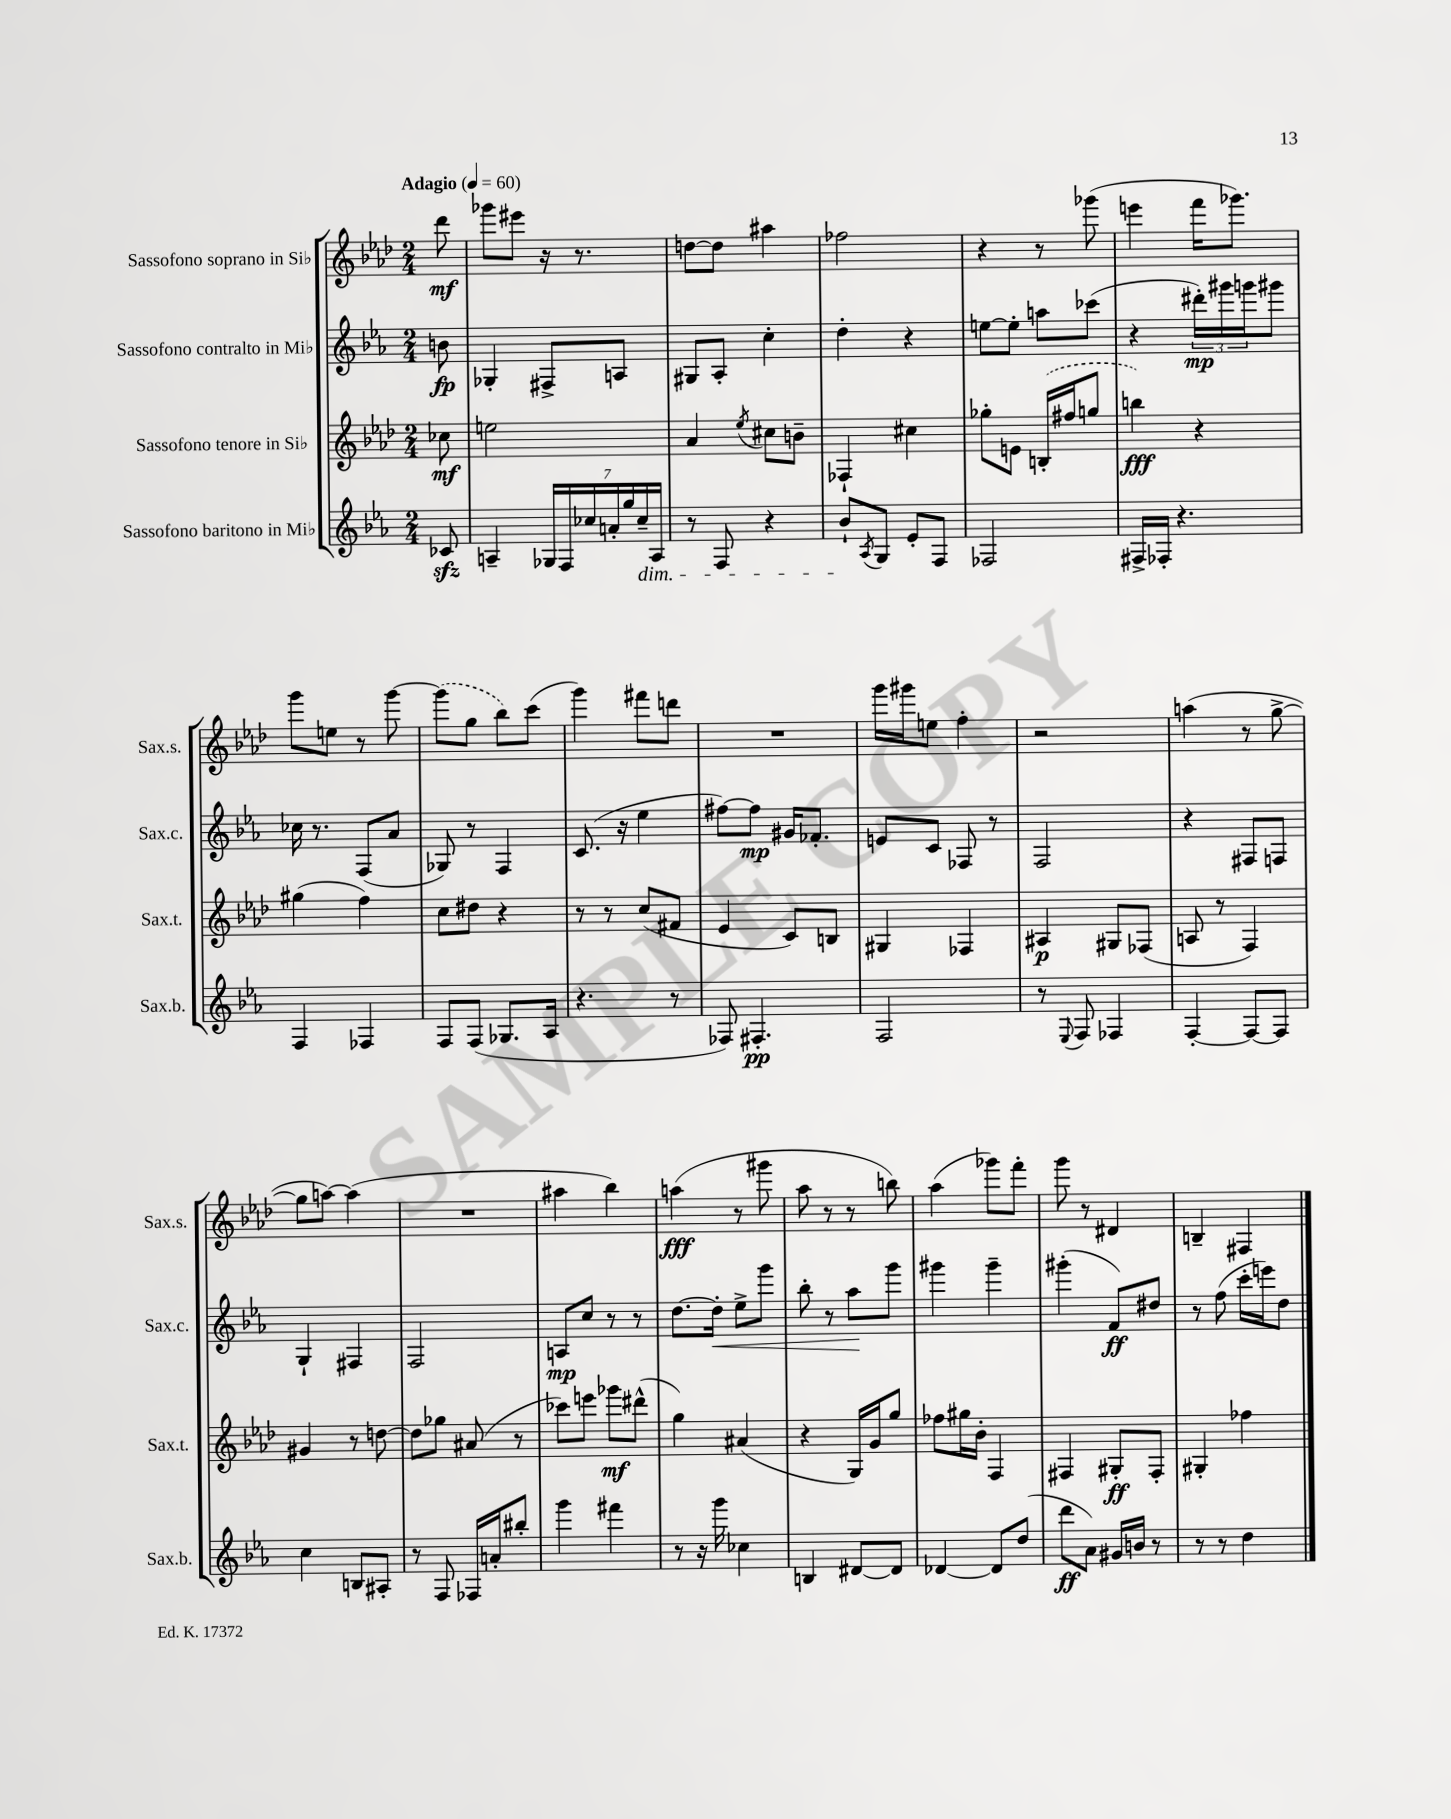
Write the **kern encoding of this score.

**kern	**kern	**kern	**kern
*staff4	*staff3	*staff2	*staff1
*clefG2	*clefG2	*clefG2	*clefG2
*k[b-e-a-]	*k[b-e-a-d-]	*k[b-e-a-]	*k[b-e-a-d-]
*M2/4	*M2/4	*M2/4	*M2/4
*MM60	*MM60	*MM60	*MM60
8c-	8cc-	8b	8ddd-
=	=	=	=
4A~	2ee	4G-'	8ggg-
.	.	.	8eee#
28G-	.	8F#^	16r
28F	.	.	.
.	.	.	8.r
28cc-	.	.	.
28a'	.	.	.
.	.	8A	.
28gg	.	.	.
28cc-~	.	.	.
28A	.	.	.
=	=	=	=
8r	4a-	8G#	[8dd
8F	.	8A-'	8dd]
.	8qee-	.	.
4r	8cc#	4cc'	4aa#
.	8b~	.	.
=	=	=	=
8b-`	4F-`	4dd'	2ff-
8qA-	.	.	.
8G	.	.	.
8e-'	4cc#	4r	.
8F	.	.	.
=	=	=	=
2F-	8gg-'	[8ee	4r
.	8e	8ee']	.
.	(16B'	8aa	8r
.	16ff#	.	.
.	8gg	(8ccc-	(8ggg-
=	=	=	=
16F#^	4bb)	4r	4eee
16F-'	.	.	.
4.r	.	.	.
.	4r	24ddd#')	16fff
.	.	24ggg#	.
.	.	.	8.ggg-)
.	.	24ggg	.
.	.	8ggg#	.
=	=	=	=
4F	(4gg#	16cc-	8ggg
.	.	8.r	.
.	.	.	8ee
4F-	4ff)	(8F	8r
.	.	8a-	[8ggg
=	=	=	=
8F	8cc	8G-)	(8ggg]
(8F	8dd#	8r	8gg
8.G-	4r	4F	8bb-)
.	.	.	(8ccc
16A-	.	.	.
=	=	=	=
4.r	8r	(8.c	4ggg)
.	8r	.	.
.	.	16r	.
.	(8cc	4ee-	8fff#
8r	8f#	.	8ddd
=	=	=	=
8F-)	4e-	[8ff#)	2r
4.F#'	.	8ff#]	.
.	8c)	16g#	.
.	.	8.f-'	.
.	8B	.	.
=	=	=	=
2F	4G#	8e	16ggg
.	.	.	16ggg#
.	.	8c	8ee
.	4F-	8F-	4ff'
.	.	8r	.
=	=	=	=
8r	4A#	2F	2r
8qqE-	.	.	.
8F	.	.	.
4F-	8G#	.	.
.	(8F-	.	.
=	=	=	=
[4F'	8A	4r	(4aa
.	8r	.	.
8F_	4F)	8F#	8r
8F]	.	8F	[8gg^
=	=	=	=
4cc	4g#	4G`	8gg]
.	.	.	[8aa)
8B	8r	4F#	(4aa]
8A#'	[8dd	.	.
=	=	=	=
8r	8dd]	2F	2r
8F	8gg-	.	.
16F-	(8a#	.	.
16a'	.	.	.
8bb#'	8r	.	.
=	=	=	=
4ggg	8ccc-)	8A	4aa#
.	8eee	8cc	.
4fff#	8ggg-	8r	4bb-)
.	(8ddd#^^	8r	.
=	=	=	=
8r	4gg)	[8.dd	(4aa
16r	.	.	.
16ggg	.	16dd']	.
4cc-	(4a#	8ee-^	8r
.	.	8ggg	8ggg#
=	=	=	=
4B	4r	8bb-'	8aa-
.	.	8r	8r
[8d#	16G)	8aa-	8r
.	16g	.	.
8d#]	8gg	8ggg	8bb)
=	=	=	=
[4d-	8ff-	4ggg#	(4aa-
.	16gg#	.	.
.	16b-'	.	.
8d-]	4F	4ggg#~	8ggg-)
(8dd	.	.	8fff'
=	=	=	=
8ddd	4F#	(4ggg#'	8ggg
8a-)	.	.	8r
16g#	8G#'	8f)	4d#
16b	.	.	.
8r	8F#'	8dd#	.
=	=	=	=
8r	4G#'	8r	4B~
8r	.	(8ff	.
4dd	4ff-	16ccc'	4F#
.	.	16eee)	.
.	.	8dd	.
==	==	==	==
*-	*-	*-	*-
